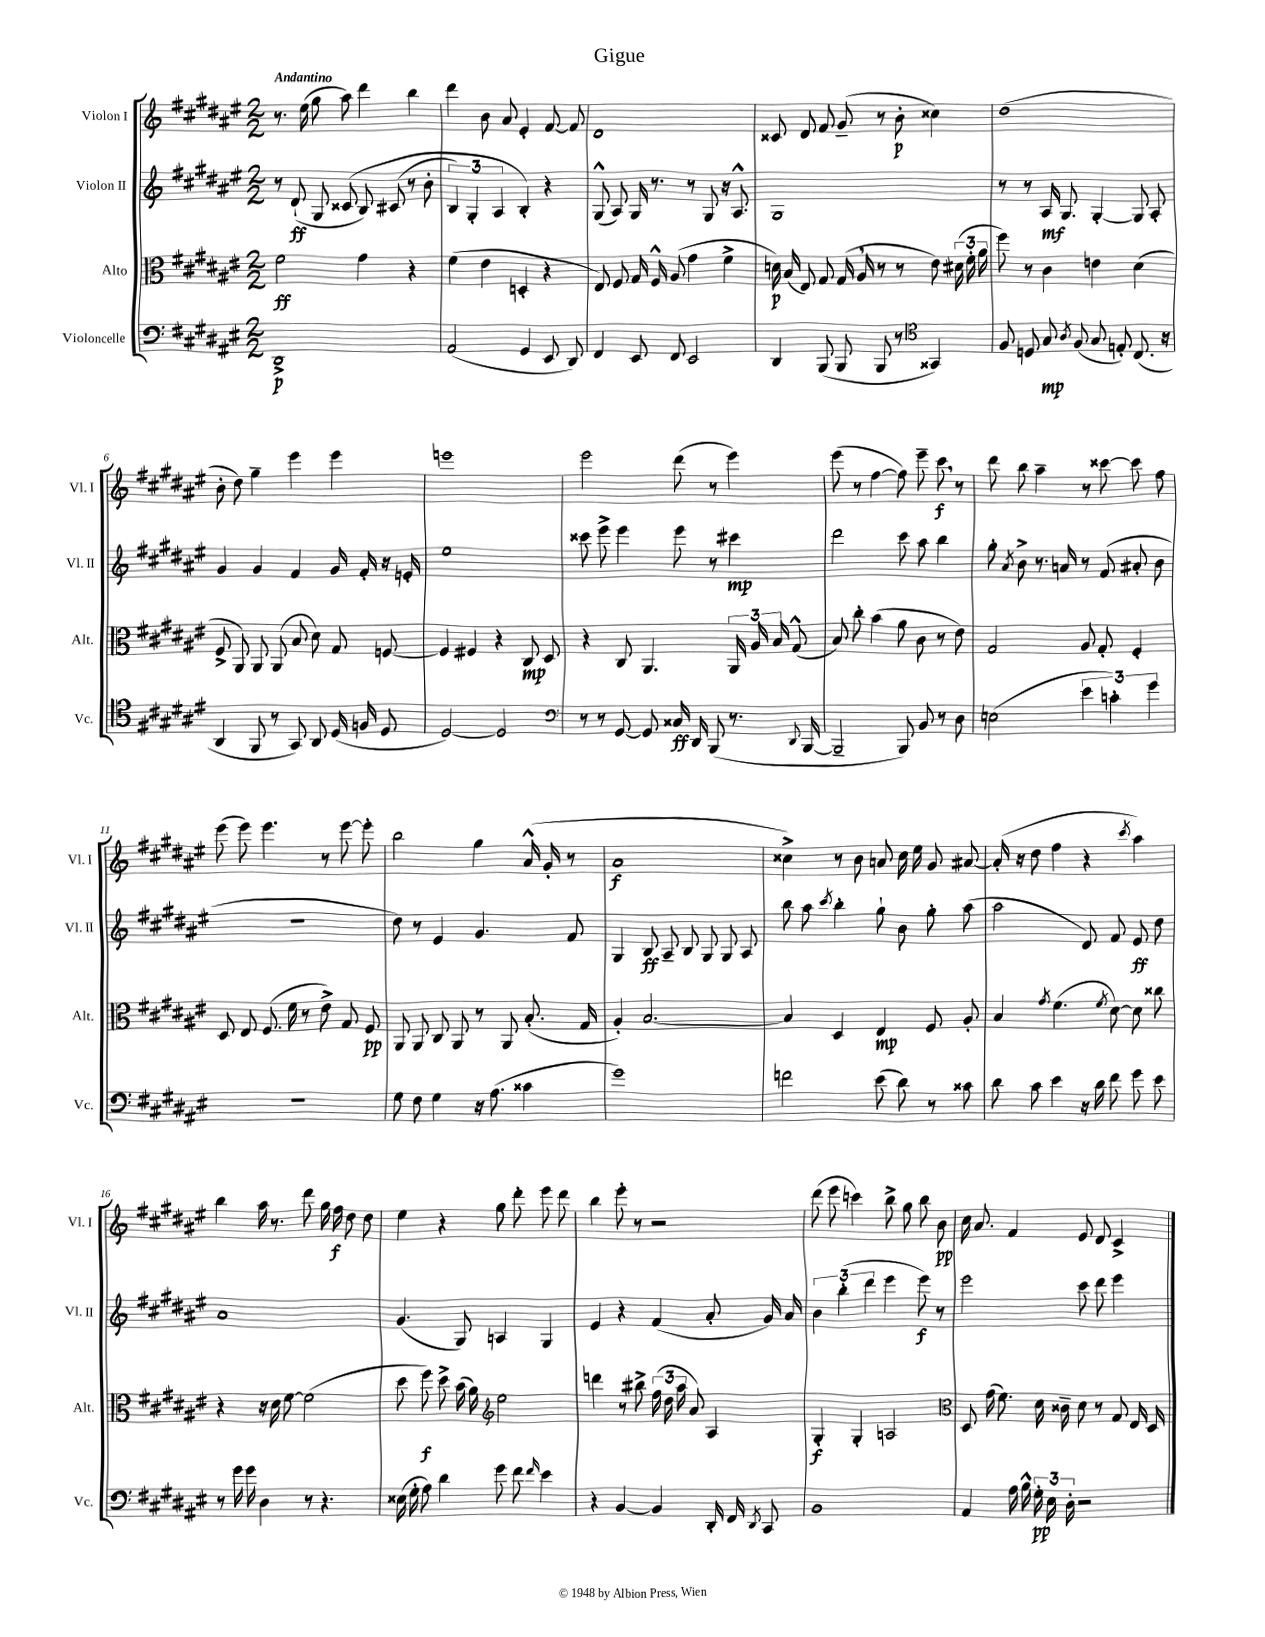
\header { title = "Gigue" }
<<
\new StaffGroup <<
\new Staff = "s0" \with { instrumentName = "Violon I" shortInstrumentName = "Vl. I" } {
    \clef treble \key fis \major \numericTimeSignature \time 2/2 \tempo "Andantino"
    \autoBeamOff r8. eis''16( gis''8 ais''8) dis'''4 b''4 |
    dis'''4 b'8 ais'8 eis'4-. fis'8~ fis'8 |
    dis'1 |
    cisis'8 dis'8 fis'8 gis'8--( r8 b'8-.\p cisis''4) |
    dis''1( |
    b'8-. dis''8) gis''4-- eis'''4 eis'''4 |
    e'''1 |
    eis'''2 dis'''8( r8 eis'''4) |
    eis'''8( r8 fis''4~ fis''8) eis'''8-- cis'''8\f \breathe r8 |
    dis'''8 b''8 ais''4-- r8 cisis'''8~ cisis'''8 fis''8 |
    eis'''8( eis'''8) eis'''4. r8 eis'''8~ eis'''8-. |
    b''2 gis''4 ais'16-^( gis'16-. r8 |
    ais'1\f |
    cisis''4->) r8 b'8 a'8 cisis''16 eis''16 gis'8 ais'8~ |
    ais'16-.( r16 dis''8 fis''4 r4 \acciaccatura { cis'''8 } ais''4) |
    b''4 ais''16 r8. dis'''8 gis''16 fis''16\f dis''8 dis''8 |
    eis''4 r4 gis''8 dis'''8-. eis'''8 dis'''8 |
    b''4 eis'''8-. r8 r2 |
    dis'''8( eis'''8 c'''4) b''8-> gis''8 b''8 b'8\pp |
    cis''16 ais'8. fis'4 eis'8 dis'8 cis'4-> \bar "|." |
}
\new Staff = "s1" \with { instrumentName = "Violon II" shortInstrumentName = "Vl. II" } {
    \clef treble \key fis \major \numericTimeSignature \time 2/2
    \autoBeamOff r8 dis'8-!\ff( gis8 cisis'8\( b8) cis'8( r8 b'8-. |
    \tuplet 3/2 { b4) gis4-. ais4 } b4-.\) r4 |
    gis8-^( ais8) gis16 r8. r8 gis8 r16 ais8.-^ |
    gis1 |
    r8 r8 ais16\mf gis8. gis4~-. gis8 ais8-. |
    gis'4 gis'4 fis'4 gis'16 fis'16-. r16 e'16-. |
    eis''1 |
    cisis'''8 eis'''8-> eis'''4 eis'''8 r8 cis'''4\mp |
    dis'''2 cis'''8 ais''8 b''4 |
    gis''8-. \acciaccatura { ais'8 } b'8-> r8. a'16 r8 fis'8( ais'8-. b'8 |
    R1 |
    dis''8) r8 eis'4 gis'4. fis'8 |
    gis4 b8\ff ais8-- b8 gis8 gis8 ais8 |
    b''8 ais''8 \acciaccatura { cis'''8 } b''4-. gis''8-! b'8 gis''8-. ais''8( |
    ais''2 dis'8) fis'8 eis'8\ff dis''8 |
    ais'1 |
    gis'4.( gis8) a4 gis4 |
    eis'4 r4 fis'4( ais'8-. gis'16) ais'16 |
    \tuplet 3/2 { b'4 b''4-.( dis'''4 } eis'''4 eis'''8\f) r8 |
    eis'''2 cis'''8 dis'''8 eis'''4 \bar "|." |
}
\new Staff = "s2" \with { instrumentName = "Alto" shortInstrumentName = "Alt." } {
    \clef alto \key fis \major \numericTimeSignature \time 2/2
    \autoBeamOff fis'2\ff gis'4 r4 |
    fis'4( eis'4 d4-. r4 |
    eis8) fis8 gis16 fis16-^ ais8( gis'4 fis'4-> |
    d'16\p) b16( eis8) gis8 gis16( ais16 \breathe r8 r8 eis'8) \tuplet 3/2 { dis'16( fis'16-. ais'16 } |
    fis''8) r8 cis'4 e'4 dis'4( |
    fis8-> ais,8) ais,8 ais,8( b8 dis'8) gis8 f8~ |
    f4 fis4 r4 cis8\mp dis8 |
    r4 cis8 ais,4. \tuplet 3/2 { ais,16 ais16 b16 } gis8-^( |
    b8) cis''8-. b'4( ais'8 cis'8 r8 eis'8) |
    gis2 ais8 gis8-. fis4-. |
    dis8 eis8 fis8.( fis'16 r8 eis'8->) gis8 fis8\pp |
    ais,8 ais,8 cis8 ais,8 r8 ais,8 b8.-.( gis16 |
    ais4-.) b2.~ |
    b4 dis4 eis4\mp fis8 ais8-. |
    b4 \acciaccatura { gis'8 } fis'4.( \acciaccatura { fis'8 } dis'8~) dis'8 cisis''8 |
    r4 r16 dis'16 fis'8~ fis'2( |
    dis''8 fis''8\f) dis''8-> b'16( ais'16) \clef treble eis''2 |
    d'''4 r8 bis''8-> \tuplet 3/2 { fis''16( dis''16 ais''16 } ais'8) ais4 |
    gis4-.\f gis4-. a2 |
    \clef alto dis8 gis'16( fis'8.) dis'16 cisis'16-- dis'8 r8 gis8 eis16 dis16 \bar "|." |
}
\new Staff = "s3" \with { instrumentName = "Violoncelle" shortInstrumentName = "Vc." } {
    \clef bass \key fis \major \numericTimeSignature \time 2/2
    \autoBeamOff dis,1->\p |
    ais,2( gis,4 eis,8 dis,8) |
    fis,4 eis,8 fis,8 eis,2 |
    dis,4 b,,8( b,,8 b,,8 r8 \clef tenor gisis,4) |
    fis8 d8 gis8\mp \acciaccatura { ais8 } fis8( gis8 e8-.) cis8.( r16 |
    ais,4 fis,8 r8 gis,8) ais,8 dis16( f16 dis8 |
    dis2~) dis2 |
    \clef bass r8 r8 gis,8~ gis,8 cisis16\ff dis,16 b,,8( r8. \appoggiatura { dis,8 } b,,16~ |
    b,,2-- b,,8) b,8 r8 dis8 |
    e2( \tuplet 3/2 { eis'4 c'4-.) gis'4 } |
    R1 |
    gis8 fis8 gis4 r16 ais8.( cisis'4 |
    gis'1) |
    f'2 eis'8( dis'8) r8 cisis'8 |
    dis'8 cis'8 eis'4 r16 dis'16 fis'8 gis'8 eis'8 |
    r8 gis'16 gis'16 dis4 r8 r4. |
    eisis16( gis16-. ais8) dis'4 gis'8 fis'8 \grace { fis'16 } eis'4 |
    r4 b,4~ b,4 dis,16-. fis,16 \acciaccatura { dis,8 } cis,8 |
    b,1 |
    ais,4 ais16 b16-^ \tuplet 3/2 { gis16-.\pp eis16 dis16-. } r2 \bar "|." |
}
>>
>>
